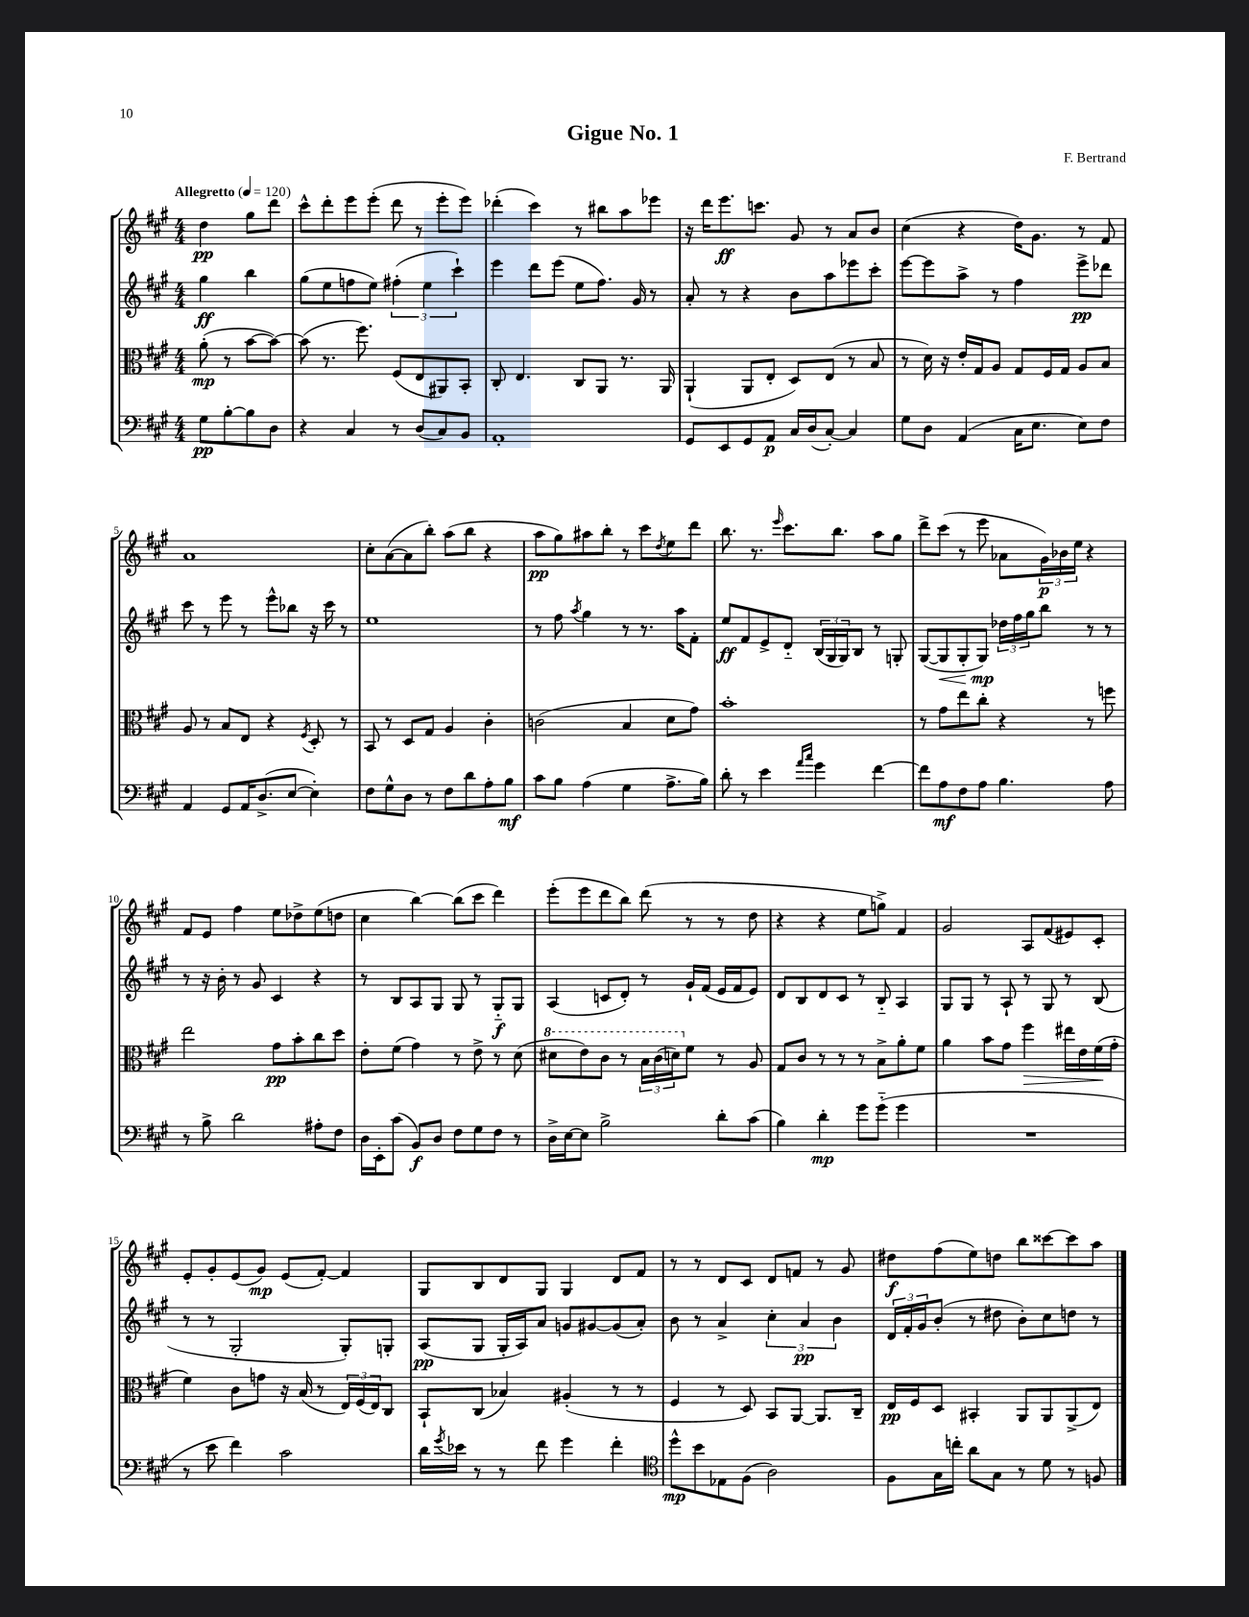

**kern	**dynam	**kern	**dynam	**kern	**dynam	**kern	**dynam
*part4	*part4	*part3	*part3	*part2	*part2	*part1	*part1
*staff4	*staff4	*staff3	*staff3	*staff2	*staff2	*staff1	*staff1
*clefF4	*	*clefC3	*	*clefG2	*	*clefG2	*
*k[f#c#g#]	*	*k[f#c#g#]	*	*k[f#c#g#]	*	*k[f#c#g#]	*
*M4/4	*	*M4/4	*	*M4/4	*	*M4/4	*
*MM120	*	*MM120	*	*MM120	*	*MM120	*
=	=	=	=	=	=	=	=
!	!	!	!	!	!	!LO:TX:a:B:t=Allegretto	!
8G#\L	pp	(8a'\	mp	4gg#\	ff	4dd\	pp
[8B'\	.	8r	.	.	.	.	.
8B\]	.	[8b\L	.	4bb\	.	8gg#\L	.
8D\J	.	8b\J_)	.	.	.	8ddd\J	.
=1	=1	=1	=1	=1	=1	=1	=1
4r	.	(8b\]	.	(8gg#\L	.	8ccc#^^\L	.
.	.	8.r	.	8ee\	.	8ddd'\	.
4C#/	.	.	.	8ffn\	.	8eee\	.
.	.	8.ff#\)	.	.	.	.	.
.	.	.	.	8ee\J)	.	(8eee'\J	.
8r	.	(8F#/L	.	(6ff#X'\	.	8ddd\	.
(8D/L	.	8E/	.	.	.	8r	.
.	.	.	.	6ee\	.	.	.
8C#/)	.	8AA#X/)	.	.	.	8eee'\L	.
.	.	.	.	6ccc#`\)	.	.	.
8BB/J	.	8BB'/J	.	.	.	8eee\J)	.
=2	=2	=2	=2	=2	=2	=2	=2
1AA'	.	8C#'/	.	4eee\	.	(4ddd-X'\	.
.	.	4.E/	.	.	.	.	.
.	.	.	.	8ddd\L	.	4ccc#\)	.
.	.	.	.	(8eee\J	.	.	.
.	.	8C#/L	.	8ee\L	.	8r	.
.	.	8AA/J	.	8.ff#\J)	.	8bb#X\L	.
.	.	8.r	.	.	.	8aa\	.
.	.	.	.	16g#/	.	.	.
.	.	.	.	8r	.	8eee-X\J	.
.	.	16AA/	.	.	.	.	.
=3	=3	=3	=3	=3	=3	=3	=3
8GG#/L	.	(4AA`/	.	8a'/	.	16r	.
.	.	.	.	.	.	16ddd\KL	.
8EE/	.	.	.	8r	.	8.eee\	ff
8GG#/	.	8AA/L	.	4r	.	.	.
.	.	.	.	.	.	8.cccn\J	.
8AA/J	p	8E'/J	.	.	.	.	.
16C#/LL	.	8D/L)	.	8b\L	.	8g#/	.
(16D/J	.	.	.	.	.	.	.
[8C#'/J)	.	(8E/J	.	8aa\	.	8r	.
4C#/]	.	8r	.	8eee-X\	.	8a/L	.
.	.	8B/	.	8ccc#'\J	.	8b/J	.
=4	=4	=4	=4	=4	=4	=4	=4
8G#\L	.	8r	.	[8eee\L	.	(4cc#\	.
8D\J	.	16d\)	.	8eee\]	.	.	.
.	.	16r	.	.	.	.	.
(4AA/	.	16e'/LL	.	8aa^\J	.	4r	.
.	.	16G#/J	.	.	.	.	.
.	.	8A/J	.	8r	.	.	.
16C#\KL	.	8G#/L	.	4ff#\	.	16dd\KL)	.
8.E\J	.	.	.	.	.	8.g#\J	.
.	.	16F#/L	.	.	.	.	.
.	.	16G#/JJ	.	.	.	.	.
8E\L)	.	8A/L	.	8eee^\L	pp	8r	.
8F#\J	.	8B/J	.	8ddd-X\J	.	8f#/	.
!!LO:LB:g=z
=5	=5	=5	=5	=5	=5	=5	=5
4AA/	.	8A/	.	8ccc#\	.	1a	.
.	.	8r	.	8r	.	.	.
8GG#/L	.	8B/L	.	8eee\	.	.	.
16AA/K	.	8E/J	.	8r	.	.	.
(8.D^/	.	.	.	.	.	.	.
.	.	4r	.	8eee^^\L	.	.	.
[8E/J	.	.	.	8bb-X\J	.	.	.
.	.	8qF#/	.	.	.	.	.
4E'\])	.	8D'/	.	16r	.	.	.
.	.	.	.	16ccc#\	.	.	.
.	.	8r	.	8r	.	.	.
=6	=6	=6	=6	=6	=6	=6	=6
8F#\L	.	8BB/	.	1ee	.	8cc#'\L	.
8G#^^\	.	8r	.	.	.	([8a\	.
8D\J	.	8D/L	.	.	.	8a\]	.
8r	.	8G#/J	.	.	.	8bb'\J)	.
8F#\L	.	4A/	.	.	.	(8aa\L	.
8d\	.	.	.	.	.	8bb\J	.
8A'\	.	4c#'\	.	.	.	4r	.
8B\J	mf	.	.	.	.	.	.
=7	=7	=7	=7	=7	=7	=7	=7
8c#\L	.	(2cn\	.	8r	.	8aa\L	pp
8B\J	.	.	.	8ff#\	.	8gg#\)	.
.	.	.	.	8qaa/	.	.	.
(4A\	.	.	.	4gg#\	.	8aa#X\	.
.	.	.	.	.	.	8bb'\J	.
4G#\	.	4B/	.	8r	.	8r	.
.	.	.	.	8.r	.	8ccc#\L	.
.	.	.	.	.	.	8qdd/	.
8.A^\L	.	8d\L	.	.	.	8ee\	.
.	.	.	.	16aa\KL	.	.	.
.	.	8g#\J)	.	8f#'\J	.	8ddd\J	.
16B\Jk)	.	.	.	.	.	.	.
=8	=8	=8	=8	=8	=8	=8	=8
8d'\	.	1b'	.	8ee/L	ff	8.bb\	.
8r	.	.	.	8f#/	.	.	.
.	.	.	.	.	.	8.r	.
4e\	.	.	.	8e^/	.	.	.
.	.	.	.	.	.	16qqeee/	.
.	.	.	.	8d/J	.	8.ccc#\L	.
16qqa/LL	.	.	.	.	.	.	.
16qqcc#/JJ	.	.	.	.	.	.	.
4g#\	.	.	.	(24B/LL	.	.	.
.	.	.	.	24G#/	.	.	.
.	.	.	.	.	.	8.bb\J	.
.	.	.	.	24G#/J)	.	.	.
.	.	.	.	8B/J	.	.	.
[4f#\	.	.	.	8r	.	8aa\L	.
.	.	.	.	8Gn'/	.	8gg#\J	.
=9	=9	=9	=9	=9	=9	=9	=9
8f#\L]	.	8r	.	([8G#/L	.	8ddd^\L	.
!	!	!	!	!	!LO:HP:b	!	!
8A\	mf	8g#\L	.	8G#/]	<	(8ccc#\J	.
8F#\	.	8ee\	.	8G#'/	.	8r	.
8A\J	.	8cc#'\J	.	8G#/J)	mp	8eee\	.
4.B\	.	4r	.	24dd-X\LL	[	8a-X\L	.
.	.	.	.	24ff#\	.	.	.
.	.	.	.	24gg#\J	.	.	.
.	.	.	.	8bb\J	.	24g#\L)	p
.	.	.	.	.	.	24b-X\	.
.	.	.	.	.	.	24ee\JJ	.
.	.	8r	.	8r	.	4r	.
8A\	.	8ffn\	.	8r	.	.	.
!!LO:LB:g=z
=10	=10	=10	=10	=10	=10	=10	=10
8r	.	2ee\	.	8r	.	8f#/L	.
8B^\	.	.	.	16r	.	8e/J	.
.	.	.	.	16b'\	.	.	.
2d\	.	.	.	8r	.	4ff#\	.
.	.	.	.	8g#/	.	.	.
.	.	8g#\L	pp	4c#/	.	8ee\L	.
.	.	8b'\	.	.	.	8dd-X^\	.
8A#X'\L	.	8cc#\	.	4r	.	(8ee\	.
8F#\J	.	8dd\J	.	.	.	8ddn\J	.
=11	=11	=11	=11	=11	=11	=11	=11
16D\LL	.	8e'\L	.	8r	.	4cc#\	.
16EE'\J	.	.	.	.	.	.	.
(8c#\J	.	(8f#\J	.	8B/L	.	.	.
8BB/L)	f	4g#\)	.	8A/	.	[4bb\)	.
8D/J	.	.	.	8G#/J	.	.	.
8F#\L	.	8r	.	8G#/	.	(8bb\L]	.
8G#\	.	8e^\	.	8r	.	8ccc#\J	.
8F#\J	.	8r	.	8G#/L	f	4ddd\)	.
8r	.	(8d\	.	8G#/J	.	.	.
=12	=12	=12	=12	=12	=12	=12	=12
*	*	*8va	*	*	*	*	*
16D^\LL	.	8dd#X\L	.	(4A/	.	(8eee'\L	.
[16E\J	.	.	.	.	.	.	.
8E\J]	.	8ee\)	.	.	.	8eee\	.
2B^\	.	8cc#\J	.	8cn/L	.	8ddd\	.
.	.	8r	.	8d'/J)	.	8bb\J)	.
.	.	24b\LL	.	8r	.	(8ddd\	.
.	.	(24cc#\	.	.	.	.	.
.	.	24ddn\J)	.	.	.	.	.
*	*	*X8va	*	*	*	*	*
.	.	8f#\J	.	16g#`/LL	.	8r	.
.	.	.	.	(16f#/JJ	.	.	.
8d'\L	.	8r	.	16e/LL	.	8r	.
.	.	.	.	16f#/J	.	.	.
(8c#\J	.	8A/	.	8e/J)	.	8dd\	.
=13	=13	=13	=13	=13	=13	=13	=13
4B\)	.	8G#/L	.	8d/L	.	4r	.
.	.	8c#/J	.	8B/	.	.	.
4d'\	mp	8r	.	8d/	.	4r	.
.	.	8r	.	8c#/J	.	.	.
8g#\L	.	8r	.	8r	.	8ee\L	.
(8g#\J	.	8B^\L	.	8B/	.	8ggn^\J)	.
4g#\	.	8a'\	.	4A/	.	4f#/	.
.	.	8f#\J	.	.	.	.	.
=14	=14	=14	=14	=14	=14	=14	=14
1r	.	4a\	.	8G#/L	.	2g#/	.
.	.	.	.	8G#/J	.	.	.
.	.	8b\L	.	8r	.	.	.
.	.	8g#\J	.	8A`/	.	.	.
!	!	!	!LO:HP:b	!	!	!	!
.	.	4ff#\	>	8r	.	8A/L	.
.	.	.	.	8G#/	.	(8f#/	.
.	.	16ee#X\LL	.	8r	.	8e#X/)	.
.	.	16e\	.	.	.	.	.
.	.	(16f#\	.	(8B/	.	8c#'/J	.
.	.	16g#'\JJ	]	.	.	.	.
!!LO:LB:g=z
=15	=15	=15	=15	=15	=15	=15	=15
8r	.	4f#\)	.	8r	.	8e'/L	.
8e\	.	.	.	8r	.	8g#'/	.
4f#\)	.	8c#\L	.	2G#'/	.	(8e/	.
.	.	8gn\J	.	.	.	8g#/J)	mp
2c#\	.	16r	.	.	.	(8e/L	.
.	.	(16B/	.	.	.	.	.
.	.	8r	.	.	.	[8f#'/J)	.
.	.	24E/LL)	.	8G#'/L)	.	4f#/]	.
.	.	(24F#/	.	.	.	.	.
.	.	24E/J)	.	.	.	.	.
.	.	8C#/J	.	8Gn'/J	.	.	.
=16	=16	=16	=16	=16	=16	=16	=16
16d\LL	.	8BB`/L	.	(8A/L	pp	8G#/L	.
8qg#/	.	.	.	.	.	.	.
16e-X\JJ	.	.	.	.	.	.	.
8r	.	(8C#/J	.	8G#/J	.	8B/	.
8r	.	4B-X/)	.	16G#'/LL	.	8d/	.
.	.	.	.	16A/J)	.	.	.
8f#\	.	.	.	8a/J	.	8G#/J	.
4g#\	.	(4A#X'/	.	8gn/L	.	4G#/	.
.	.	.	.	[8g#X/	.	.	.
4f#'\	.	8r	.	(8g#/]	.	8d/L	.
.	.	8r	.	8a'/J)	.	8f#/J	.
=17	=17	=17	=17	=17	=17	=17	=17
*clefC4	*	*	*	*	*	*	*
8dd^^\L	mp	4F#/	.	8b\	.	8r	.
8b\	.	.	.	8r	.	8r	.
8E-X\	.	8r	.	4a^/	.	8d/L	.
(8F#\J	.	8D/)	.	.	.	8c#/J	.
2A\)	.	8BB/L	.	6cc#'\	.	8d/L	.
.	.	[8AA/J	.	.	.	8fn/J	.
.	.	.	.	6a/	pp	.	.
.	.	8.AA/L]	.	.	.	8r	.
.	.	.	.	6b\	.	.	.
.	.	.	.	.	.	8g#/	.
.	.	16C#~/Jk	.	.	.	.	.
=18	=18	=18	=18	=18	=18	=18	=18
8F#\L	.	16E/LL	pp	24d/LL	.	8dd#X\L	f
.	.	.	.	24f#'/	.	.	.
.	.	16F#/J	.	.	.	.	.
.	.	.	.	24g#/J	.	.	.
16G#\L	.	8D/J	.	(8b'/J	.	(8ff#\	.
16ccn'\JJ	.	.	.	.	.	.	.
8a\L	.	4BB#X'/	.	8r	.	8ee\)	.
8G#\J	.	.	.	8dd#X\	.	8ddn\J	.
8r	.	8AA/L	.	8b'\L)	.	8bb\L	.
8d\	.	8AA/	.	8cc#\	.	[8ccc##X\	.
8r	.	(8AA^/	.	8ddn\J	.	8ccc##\]	.
8Fn/	.	8E/J)	.	8r	.	8aa\J	.
==	==	==	==	==	==	==	==
*-	*-	*-	*-	*-	*-	*-	*-
